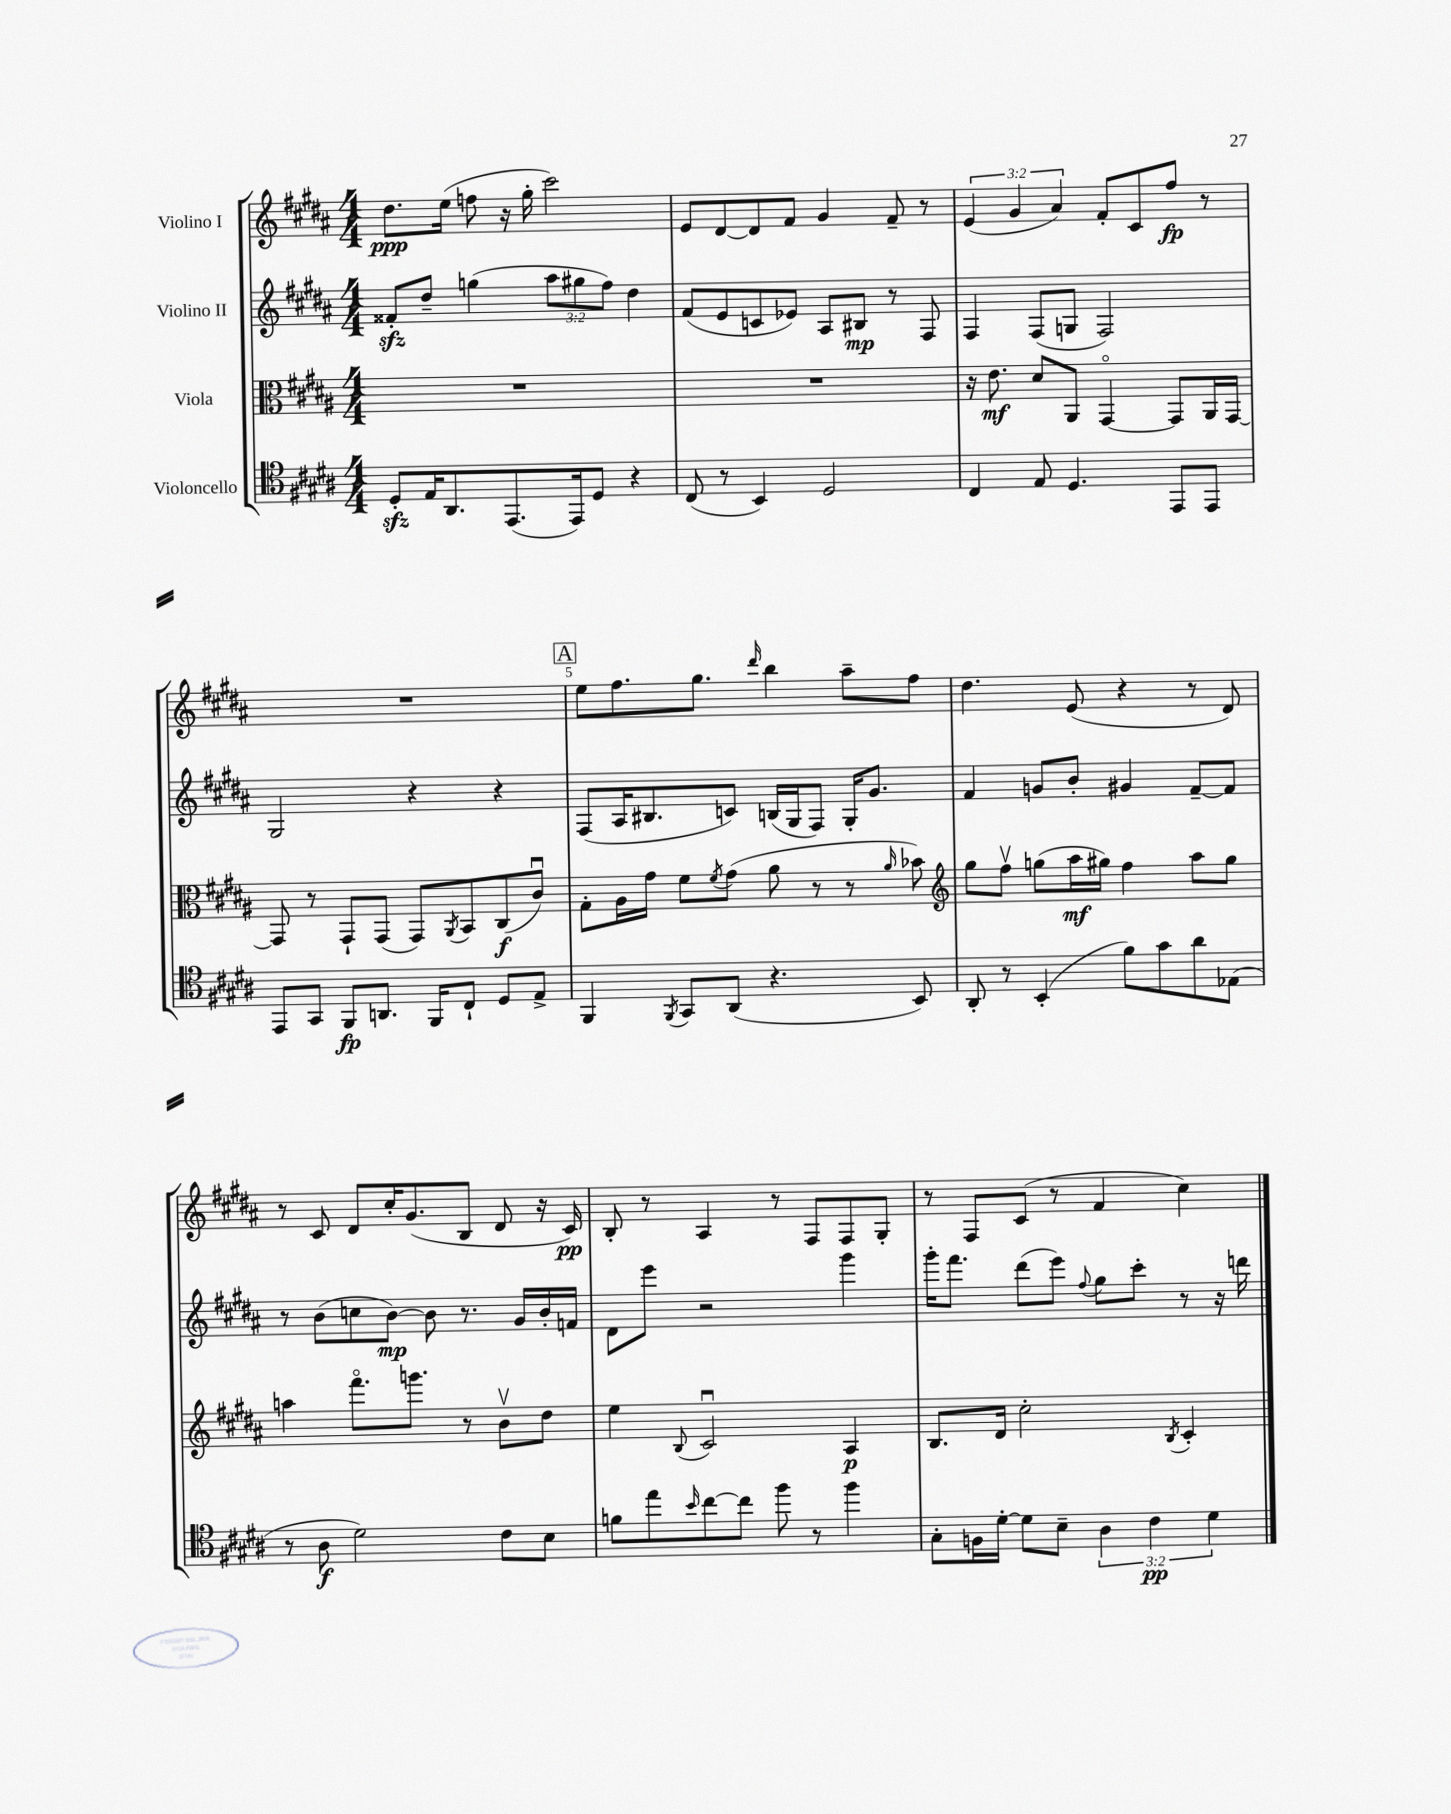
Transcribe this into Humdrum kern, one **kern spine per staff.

**kern	**kern	**kern	**kern
*staff4	*staff3	*staff2	*staff1
*clefC4	*clefC3	*clefG2	*clefG2
*k[f#c#g#d#a#]	*k[f#c#g#d#a#]	*k[f#c#g#d#a#]	*k[f#c#g#d#a#]
*M4/4	*M4/4	*M4/4	*M4/4
8D#'/L	1r	8f##'/L	8.dd#\L
16E/K	.	8dd#~/J	.
8.AA#/	.	.	(16ee\Jk
.	.	(4gg\	8ff\
(8.EE/	.	.	16r
.	.	.	16gg#'\
.	.	12aa#\L	2ccc#\)
16EE/k)	.	.	.
.	.	12gg#\	.
8D#/J	.	.	.
.	.	12ff#\J)	.
4r	.	4dd#\	.
=	=	=	=
(8C#/	1r	(8f#/L	8e/L
8r	.	8e/	[8d#/
4BB/)	.	8c/	8d#/]
.	.	8e-/J)	8f#/J
2D#/	.	8A#/L	4g#/
.	.	8B#/J	.
.	.	8r	8f#~/
.	.	8F#/	8r
=	=	=	=
4C#/	16r	4F#/	(6e/
.	8.e\	.	.
.	.	.	6g#/
8E/	8d#/L	(8F#/L	.
.	.	.	6a#/)
4.D#/	8AA#/J	8G/J	.
.	[4GG#o/	2F#/)	8f#'/L
.	.	.	8c#/
8EE/L	8GG#/]L	.	8ff#/J
8EE/J	16AA#/L	.	8r
.	[16GG#/JJ	.	.
=	=	=	=
8EE/L	8GG#/]	2G#/	1r
8GG#/J	8r	.	.
8FF#/L	8GG#`/L	.	.
8.AA/J	(8GG#/J	.	.
.	8GG#/L)	4r	.
16FF#/LK	.	.	.
.	8qAA#/	.	.
8C#`/J	8BB/	.	.
8D#/L	(8C#/	4r	.
8E^/J	8c#u/J)	.	.
=	=	=	=
4FF#/	8G#'\L	(8F#/L	8ee\L
.	16A#\L	16A#/K	8.ff#\
.	16g#\JJ	8.B#/	.
8qFF#/	.	.	.
8GG#/L	8f#\L	.	.
.	.	.	8.gg#\J
.	8qf#/	.	.
(8AA#/J	(8g#\J	8c/J)	.
.	.	.	16qqddd#/
4.r	8a#\	(16B/LL	4bb\
.	.	16G#/J	.
.	8r	8F#/J)	.
.	8r	16G#'/LK	8aa#~\L
.	.	8.g#/J	.
.	16qqa#/	.	.
8BB/)	8b-\)	.	8ff#\J
=	=	=	=
*	*clefG2	*	*
8AA#'/	8gg#\L	4f#/	4.dd#\
8r	8ff#v\J	.	.
(4BB'/	(8gg\L	8g/L	.
.	16aa#\L	8b'/J	(8e/
.	16gg#\JJ)	.	.
8f#\L)	4ff#\	4g#/	4r
8g#\	.	.	.
8a#\	8aa#\L	[8f#~/L	8r
(8E-\J	8gg#\J	8f#/]J	8d#/)
=	=	=	=
8r	4aa\	8r	8r
8A#\	.	(8b\L	8c#/
2d#\)	8.fff#o\L	8cc\	8d#/L
.	.	[8b\J)	16cc#'/K
.	8.ggg\J	.	(8.g#/
.	.	8b\]	.
.	8r	8.r	8B/J
8c#\L	8bv\L	.	8d#/
.	.	16g#/LL	.
8B\J	8dd#\J	16b'/	16r
.	.	16f/JJ	16c#/)
=	=	=	=
8f\L	4ee\	8d#\L	8B'/
8ee\	.	8eee\J	8r
16qqb/	8qqB/	.	.
[8cc#\	2c#u/	2r	4A#/
8cc#\]J	.	.	.
8ff#\	.	.	8r
8r	.	.	8F#/L
4ff#\	4A#/	4ggg#\	8F#/
.	.	.	8G#'/J
=	=	=	=
8G#'\L	8.B/L	16ggg#'\LK	8r
.	.	8.fff#\J	.
16F\L	.	.	8F#/L
[16d#'\JJ	16d#/Jk	.	.
8d#\]L	2cc#'\	(8ddd#\L	(8c#/J
8B~\J	.	8eee\J)	8r
.	.	8qqff#/	.
6A#\	.	8gg#\L	4f#/
.	.	8ccc#'\J	.
6c#\	.	.	.
.	8qB/	.	.
.	4c#'/	8r	4cc#\)
6d#\	.	.	.
.	.	16r	.
.	.	16ddd\	.
==	==	==	==
*-	*-	*-	*-
